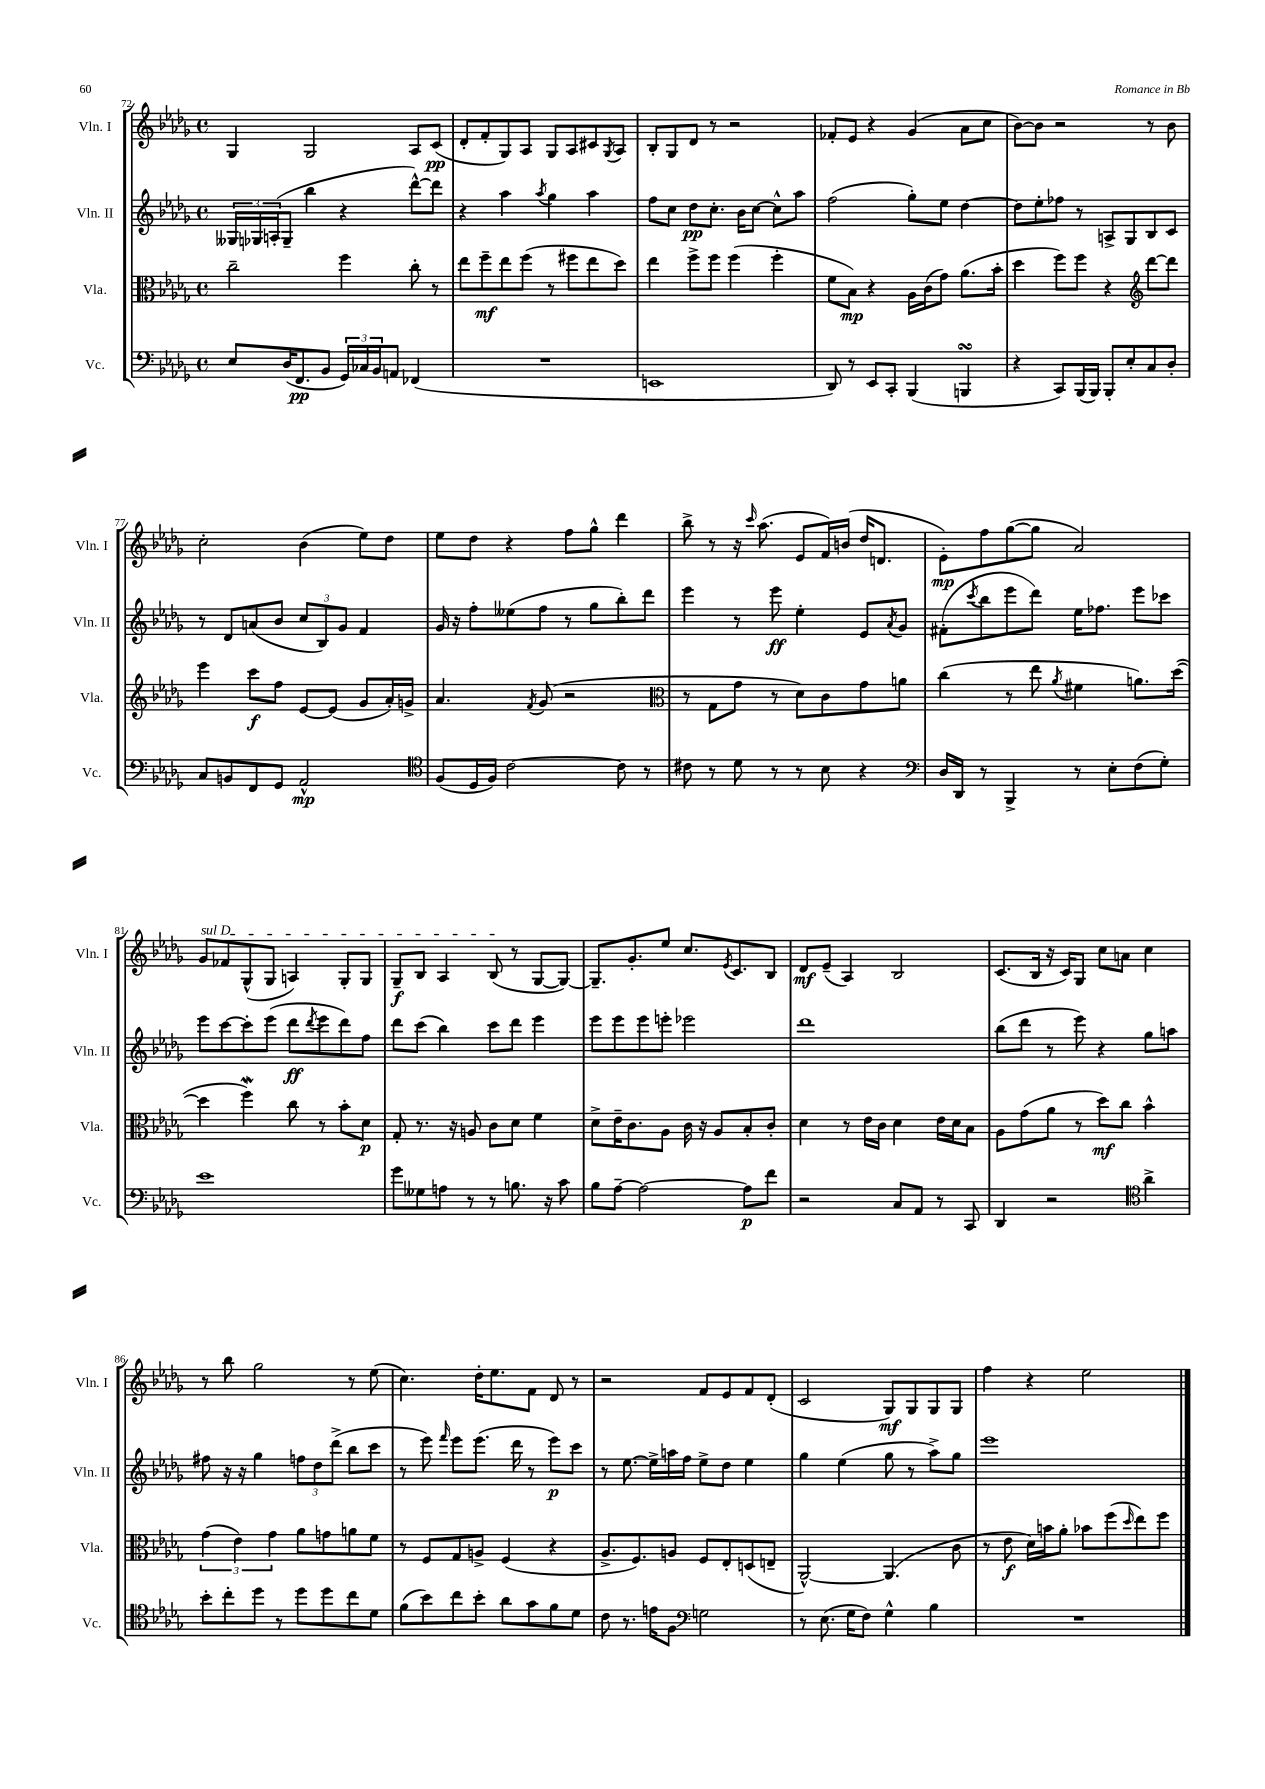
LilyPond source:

<<
\new StaffGroup <<
\new Staff = "s0" \with { instrumentName = "Vln. I" shortInstrumentName = "Vln. I" } {
    \clef treble \key des \major \defaultTimeSignature \time 4/4
    ges4 ges2 aes8 c'8\pp( |
    des'8-. f'8-. ges8) aes8 ges8 aes8 cis'8 \acciaccatura { ges8 } aes8 |
    bes8-. ges8 des'8 r8 r2 |
    fes'8-. ees'8 r4 ges'4( aes'8 c''8 |
    bes'8~) bes'8 r2 r8 bes'8 |
    c''2-. bes'4( ees''8) des''8 |
    ees''8 des''8 r4 f''8 ges''8-^ des'''4 |
    bes''8-> r8 r16 \grace { c'''16 } aes''8.( ees'8 f'16) b'16( des''16 d'8. |
    ees'8-.\mp) f''8 ges''8~( ges''8 aes'2) |
    \once \override TextSpanner.bound-details.left.text = \markup { \italic "sul D" } ges'8\startTextSpan fes'8 ges8-^( ges8 a4) ges8-. ges8 |
    ges8--\f bes8 aes4 bes8\stopTextSpan( r8 ges8~ ges8~) |
    ges8.-- ges'8.-. ees''8 c''8. \acciaccatura { ees'8 } c'8. bes8 |
    des'8\mf ees'8--( aes4) bes2 |
    c'8.( bes16 r16 c'16) ges8 c''8 a'8 c''4 |
    r8 bes''8 ges''2 r8 ees''8( |
    c''4.) des''16-. ees''8. f'8 des'8 r8 |
    r2 f'8 ees'8 f'8 des'8-.( |
    c'2 ges8\mf) ges8 ges8 ges8 |
    f''4 r4 ees''2 \bar "|." |
}
\new Staff = "s1" \with { instrumentName = "Vln. II" shortInstrumentName = "Vln. II" } {
    \clef treble \key des \major \defaultTimeSignature \time 4/4
    \tuplet 3/2 { geses16 ges16 a16-.( } ges8-- bes''4 r4 des'''8~-^) des'''8 |
    r4 aes''4 \acciaccatura { aes''8 } ges''4 aes''4 |
    f''8 c''8 des''8\pp c''8.-. bes'16 c''8~ c''8-^ aes''8 |
    f''2( ges''8-.) ees''8 des''4~ |
    des''8 ees''8-. fes''8 r8 a8-> ges8 bes8 c'8 |
    r8 des'8 a'8( bes'8 \tuplet 3/2 { c''8 bes8) ges'8 } f'4 |
    ges'16 r16 f''8-. eeses''8( f''8 r8 ges''8 bes''8-.) des'''8 |
    ees'''4 r8 ees'''8\ff ees''4-. ees'8 \acciaccatura { aes'8 } ges'8 |
    fis'8-.( \acciaccatura { c'''8 } bes''8 ees'''8 des'''8) ees''16 fes''8. ees'''8 ces'''8 |
    ees'''8 c'''8~ c'''8-. ees'''8( des'''8\ff \acciaccatura { des'''8 } ees'''8 des'''8) f''8 |
    des'''8 c'''8( bes''4) c'''8 des'''8 ees'''4 |
    ees'''8 ees'''8 ees'''8 e'''8-. ees'''2 |
    des'''1 |
    bes''8( des'''8 r8 ees'''8) r4 ges''8 a''8 |
    fis''8 r16 r16 ges''4 \tuplet 3/2 { f''8 des''8 des'''8->( } bes''8 c'''8 |
    r8 ees'''8) \grace { f'''16 } ees'''8 ees'''8.( des'''16 r8 ees'''8\p) c'''8 |
    r8 ees''8.~ ees''16-> a''16 f''16 ees''8-> des''8 ees''4 |
    ges''4 ees''4( ges''8 r8 aes''8->) ges''8 |
    ees'''1 \bar "|." |
}
\new Staff = "s2" \with { instrumentName = "Vla." shortInstrumentName = "Vla." } {
    \clef alto \key des \major \defaultTimeSignature \time 4/4
    c''2-- f''4 c''8-. r8 |
    ees''8 f''8--\mf ees''8 f''8( r8 fis''8 ees''8 des''8) |
    ees''4 f''8-> f''8 f''4( f''4-. |
    f'8 bes8\mp) r4 aes16 c'16( ges'8) aes'8.( bes'16-. |
    des''4 f''8) f''8 r4 \clef treble des'''8~ des'''8 |
    ees'''4 c'''8\f f''8 ees'8~ ees'8( ges'8 aes'16-.) g'16-> |
    aes'4. \acciaccatura { f'8 } ges'8( r2 |
    \clef alto r8 ges8 ges'8 r8 des'8) c'8 ges'8 a'8 |
    c''4( r8 ees''8 \acciaccatura { aes'8 } fis'4 a'8.) des''16~( |
    des''4 f''4\mordent) c''8 r8 bes'8-. des'8\p |
    ges8-. r8. r16 a8 c'8 des'8 f'4 |
    des'8-> ees'16-- c'8. aes8 c'16 r16 aes8 bes8-. c'8-. |
    des'4 r8 ees'16 c'16 des'4 ees'16 des'16 bes8 |
    aes8 ges'8( aes'8 r8 des''8\mf) c''8 bes'4-^ |
    \tuplet 3/2 { ges'4( ees'4) ges'4 } aes'8 g'8 a'8 f'8 |
    r8 f8 ges8 a8-> f4( r4 |
    aes8.-> f8.) a8 f8 ees8-. d8( e8-- |
    aes,2~-^) aes,4.( c'8 |
    r8 ees'8\f des'16) b'16 aes'8-. bes'8 f''8( \grace { des''16 } ees''8) f''8 \bar "|." |
}
\new Staff = "s3" \with { instrumentName = "Vc." shortInstrumentName = "Vc." } {
    \clef bass \key des \major \defaultTimeSignature \time 4/4
    ees8 des16( f,8.\pp bes,8 \tuplet 3/2 { ges,16) ces16 bes,16 } a,8 fes,4( |
    R1 |
    e,1 |
    des,8) r8 ees,8 c,8-. bes,,4( b,,4\turn |
    r4 c,8) bes,,16( bes,,16) bes,,8-. ees8-. c8 des8-. |
    c8 b,8 f,8 ges,8 aes,2-^\mp |
    \clef tenor f8( des16 f16) c'2~ c'8 r8 |
    cis'8 r8 des'8 r8 r8 bes8 r4 |
    \clef bass des16 des,16 r8 bes,,4-> r8 ees8-. f8( ges8-.) |
    ees'1 |
    ges'8 geses8 a8 r8 r8 b8. r16 c'8 |
    bes8 aes8~-- aes2~ aes8\p f'8 |
    r2 c8 aes,8 r8 c,8 |
    des,4 r2 \clef tenor aes'4-> |
    bes'8-. c''8-. des''8 r8 des''8 des''8 c''8 des'8 |
    f'8( bes'8) c''8 bes'8-. aes'8 ges'8 f'8 des'8 |
    c'8 r8. e'16 f8 \clef bass g2 |
    r8 ees8.( ges16 f8) ges4-^ bes4 |
    R1 \bar "|." |
}
>>
>>
\layout { \context { \Score currentBarNumber = #72 } }
